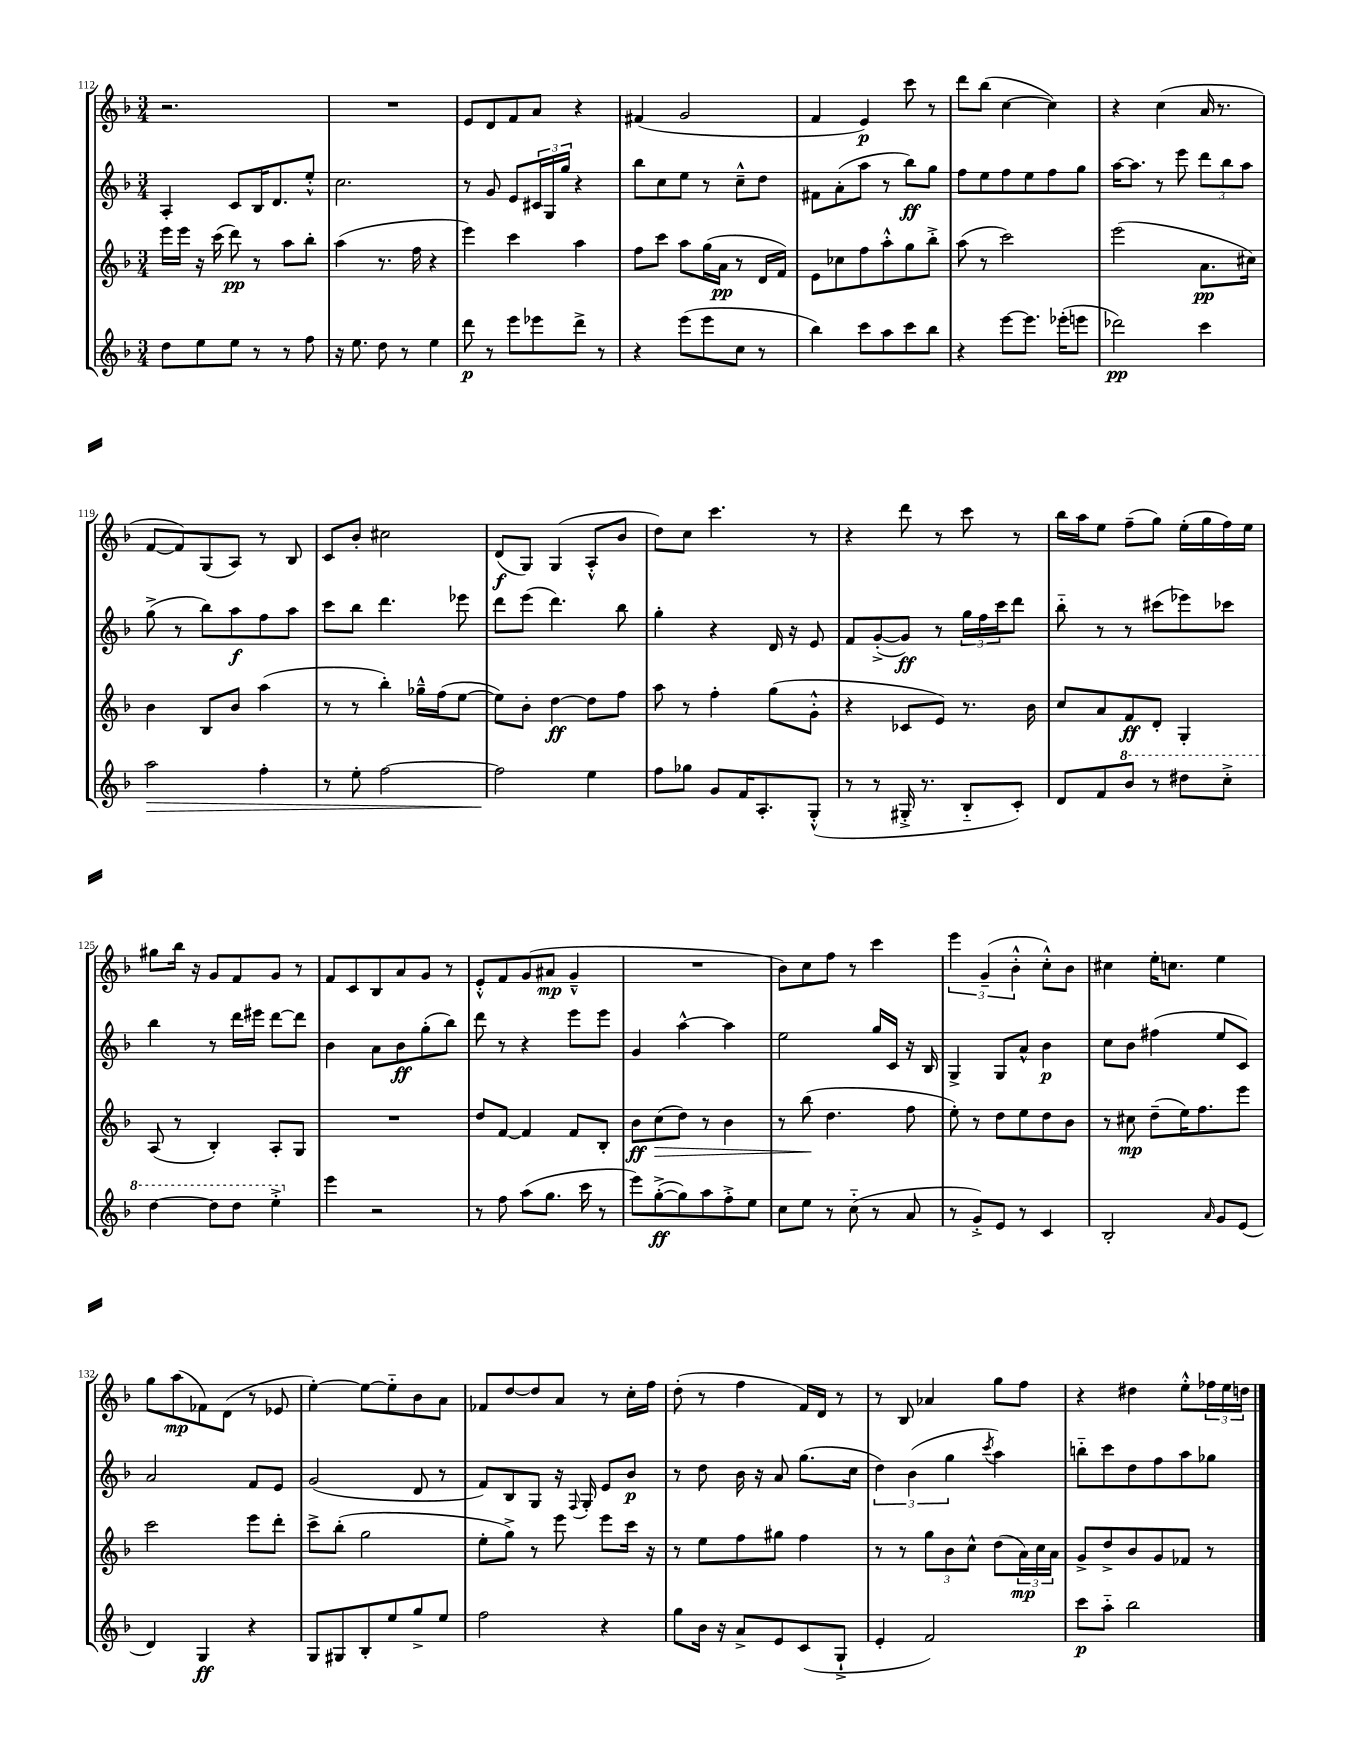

**kern	**kern	**kern	**kern
*staff4	*staff3	*staff2	*staff1
*clefG2	*clefG2	*clefG2	*clefG2
*k[b-]	*k[b-]	*k[b-]	*k[b-]
*M3/4	*M3/4	*M3/4	*M3/4
8dd\L	16eee\LL	4A'/	2.r
.	16eee\JJ	.	.
8ee\	16r	.	.
.	(16ccc\	.	.
8ee\J	8ddd\)	8c/L	.
8r	8r	16B-/K	.
.	.	8.d/	.
8r	8aa\L	.	.
8ff\	8bb-'\J	8ee'^^/J	.
=	=	=	=
16r	(4aa\	2.cc\	2.r
8.ee\	.	.	.
8dd\	8.r	.	.
8r	.	.	.
.	16ff\	.	.
4ee\	4r	.	.
=	=	=	=
8ddd\	4eee\)	8r	8e/L
8r	.	8g/	8d/
8eee\L	4ccc\	8e/L	8f/
8eee-\	.	24c#/L	8a/J
.	.	24G/	.
.	.	24gg/JJ	.
8ddd^\J	4aa\	4r	4r
8r	.	.	.
=	=	=	=
4r	8ff\L	8bb-\L	(4f#/
.	8ccc\J	8cc\	.
(8eee\L	8aa\L	8ee\J	2g/
8eee\	(16gg\L	8r	.
.	16a\JJ	.	.
8cc\J	8r	8cc~^^\L	.
8r	16d/LL	8dd\J	.
.	16f/JJ)	.	.
=	=	=	=
4bb-\)	8e\L	8f#\L	4f/
.	8cc-\	(8a'\	.
8ccc\L	8ff\	8aa\J	4e/)
8aa\	8aa'^^\	8r	.
8ccc\	8gg\	8bb-\L)	8ccc\
8bb-\J	8bb-'^\J	8gg\J	8r
=	=	=	=
4r	(8aa\	8ff\L	8ddd\L
.	8r	8ee\	(8bb-\J
[8eee\L	2ccc\)	8ff\	[4cc\
8.eee\]J	.	8ee\	.
.	.	8ff\	4cc\])
(16eee-'\LK	.	.	.
8eee\J	.	8gg\J	.
=	=	=	=
2ddd-\)	(2eee\	[16aa\LK	4r
.	.	8.aa\]J	.
.	.	8r	(4cc\
.	.	8eee\	.
4ccc\	8.a\L	12ddd\L	16a/
.	.	.	8.r
.	.	12bb-\	.
.	.	12aa\J	.
.	16cc#\Jk)	.	.
=	=	=	=
2aa\	4b-\	(8gg^\	[8f/L
.	.	8r	8f/])
.	8B-/L	8bb-\L)	(8G/
.	8b-/J	8aa\	8A/J)
4ff'\	(4aa\	8ff\	8r
.	.	8aa\J	8B-/
=	=	=	=
8r	8r	8ccc\L	8c/L
8ee'\	8r	8bb-\J	8b-'/J
[2ff\	4bb-'\)	4.ddd\	2cc#\
.	16gg-~^^\LL	.	.
.	(16ff\J	.	.
.	[8ee\J	8eee-\	.
=	=	=	=
2ff\]	8ee\]L)	8ddd\L	(8d/L
.	8b-'\J	(8eee\J	8G/J)
.	[4dd\	4.ddd\)	(4G/
4ee\	8dd\]L	.	8A'^^/L
.	8ff\J	8bb-\	8b-/J
=	=	=	=
8ff\L	8aa\	4gg'\	8dd\L)
8gg-\J	8r	.	8cc\J
8g/L	4ff'\	4r	4.ccc\
16f/K	.	.	.
8.A'/	.	.	.
.	(8gg\L	16d/	.
.	.	16r	.
(8G'^^/J	8g'^^\J	8e/	8r
=	=	=	=
8r	4r	8f/L	4r
8r	.	([8g'^/	.
16G#'^/	8c-/L	8g/]J)	8ddd\
8.r	.	.	.
.	8e/J)	8r	8r
8B-'~/L	8.r	24gg\LL	8ccc\
.	.	24ff\	.
.	.	24ccc\J	.
8c'/J)	.	8ddd\J	8r
.	16b-\	.	.
=	=	=	=
8d/L	8cc/L	8bb-'~\	16bb-\LL
.	.	.	16aa\J
8f/	8a/	8r	8ee\J
8bb-/J	8f/	8r	(8ff~\L
8r	8d'/J	(8ccc#\L	8gg\J)
8ddd#\L	4G'/	8eee-\)	(16ee'\LL
.	.	.	16gg\
8ccc'^\J	.	8ccc-\J	16ff\)
.	.	.	16ee\JJ
=	=	=	=
[4ddd\	(8A/	4bb-\	8gg#\L
.	8r	.	16bb-\Jk
.	.	.	16r
8ddd\]L	4B-'/)	8r	8g/L
8ddd\J	.	16ddd\LL	8f/
.	.	16eee#\JJ	.
4eee'^\	8A'/L	[8ddd\L	8g/J
.	8G/J	8ddd\]J	8r
=	=	=	=
4eee\	2.r	4b-\	8f/L
.	.	.	8c/
2r	.	8a\L	8B-/
.	.	8b-\	8a/
.	.	(8gg'\	8g/J
.	.	8bb-\J)	8r
=	=	=	=
8r	8dd/L	8ddd\	8e'^^/L
8ff\	[8f/J	8r	8f/
(8aa\L	4f/]	4r	(8g/
8.gg\J	.	.	8a#/J
.	8f/L	8eee\L	4g~^^/
16ccc\	.	.	.
8r	8B-'/J	8eee\J	.
=	=	=	=
8eee\L)	8b-\L	4g/	2.r
([8gg'^\	(8cc\	.	.
8gg\])	8dd\J)	[4aa^^\	.
8aa\	8r	.	.
8ff'^\	4b-\	4aa\]	.
8ee\J	.	.	.
=	=	=	=
8cc\L	8r	2ee\	8b-\L)
8ee\J	(8bb-\	.	8cc\
8r	4.dd\	.	8ff\J
(8cc'~\	.	.	8r
8r	.	16gg/LL	4ccc\
.	.	16c/JJ	.
8a/	8ff\	16r	.
.	.	16B-/	.
=	=	=	=
8r	8ee'\)	4G^/	6eee\
8g'^/L)	8r	.	.
.	.	.	(6g~/
8e/J	8dd\L	8G/L	.
.	.	.	6b-'^^\
8r	8ee\	8a^^/J	.
4c/	8dd\	4b-\	8cc'^^\L)
.	8b-\J	.	8b-\J
=	=	=	=
2B-'/	8r	8cc\L	4cc#\
.	8cc#\	8b-\J	.
.	(8dd~\L	(4ff#\	16ee'\LK
.	.	.	8.cc\J
.	16ee\K)	.	.
.	8.ff\	.	.
16qqa/	.	.	.
8g/L	.	8ee/L	4ee\
(8e/J	8eee\J	8c/J)	.
=	=	=	=
4d/)	2ccc\	2a/	8gg\L
.	.	.	(8aa\
4G/	.	.	8f-\)
.	.	.	(8d\J
4r	8eee\L	8f/L	8r
.	8ddd'\J	8e/J	8e-/
=	=	=	=
8G/L	8ccc^\L	(2g/	[4ee'\)
8G#/	(8bb-'\J	.	.
8B-'/	2gg\	.	8ee\_L
8ee/	.	.	8ee'~\]
8gg^/	.	8d/	8b-\
8ee/J	.	8r	8a\J
=	=	=	=
2ff\	8ee'\L	8f/L)	8f-/L
.	8gg^\J)	8B-/	[8dd/
.	8r	8G/J	8dd/]
.	8eee\	16r	8a/J
.	.	8qqF/	.
.	.	16G'/	.
4r	8eee\L	8e/L	8r
.	16ccc\Jk	8b-/J	16cc'\LL
.	16r	.	16ff\JJ
=	=	=	=
8gg\L	8r	8r	(8dd'\
16b-\Jk	8ee\L	8dd\	8r
16r	.	.	.
8a^/L	8ff\	16b-\	4ff\
.	.	16r	.
8e/	8gg#\J	8a/	.
(8c/	4ff\	(8.gg\L	16f/LL)
.	.	.	16d/JJ
8G`^/J	.	.	8r
.	.	16cc\Jk	.
=	=	=	=
4e'/	8r	6dd\)	8r
.	8r	.	8B-/
.	.	(6b-\	.
2f/)	12gg\L	.	4a-/
.	12b-\	6gg\	.
.	12cc^^\J	.	.
.	.	8qccc/	.
.	(8dd\L	4aa\)	8gg\L
.	24a\L)	.	8ff\J
.	24cc\	.	.
.	24a\JJ	.	.
=	=	=	=
8ccc\L	8g^/L	8bb'~\L	4r
8aa'~\J	8dd^/	8ccc\	.
2bb-\	8b-/	8dd\	4dd#\
.	8g/	8ff\	.
.	8f-/J	8aa\	8ee'^^\L
.	8r	8gg-\J	24ff-\L
.	.	.	24ee\
.	.	.	24dd\JJ
==	==	==	==
*-	*-	*-	*-
